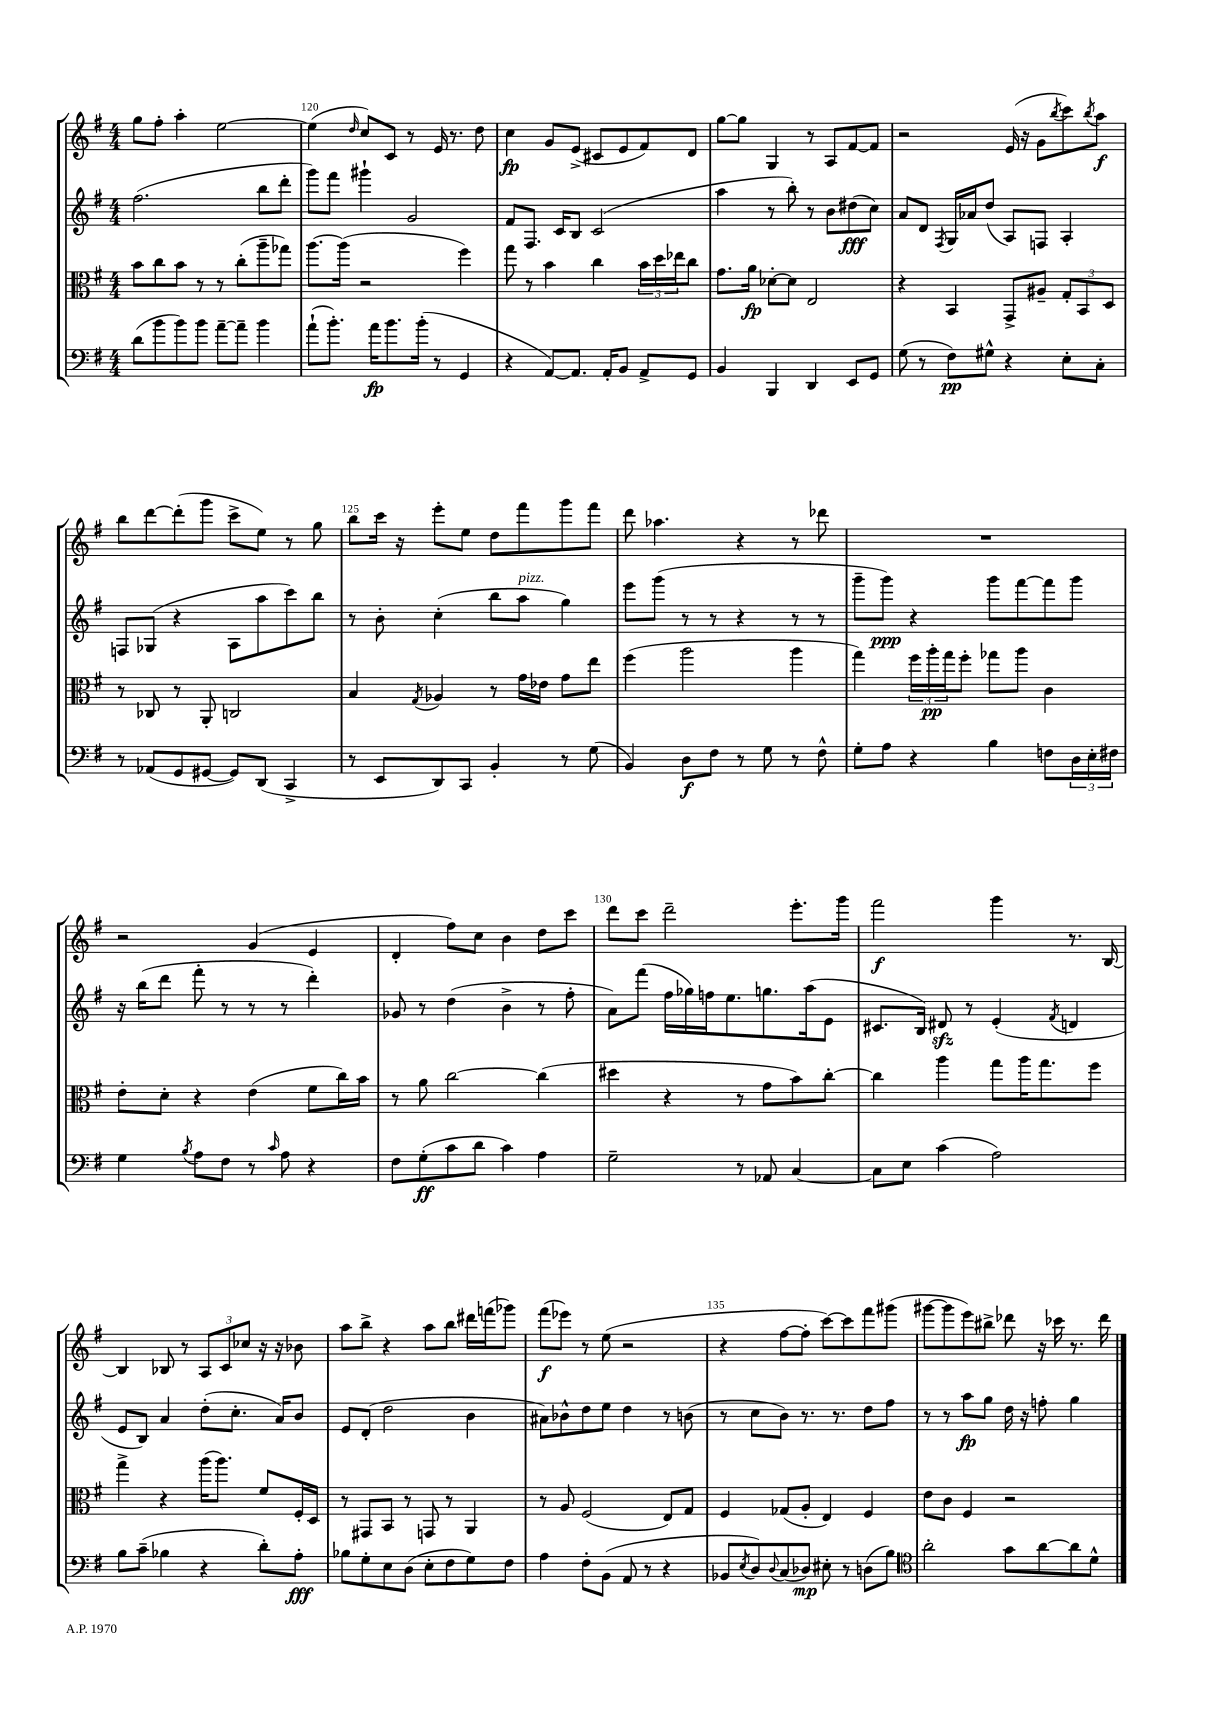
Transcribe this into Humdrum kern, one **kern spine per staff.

**kern	**kern	**kern	**kern
*staff4	*staff3	*staff2	*staff1
*clefF4	*clefC3	*clefG2	*clefG2
*k[f#]	*k[f#]	*k[f#]	*k[f#]
*M4/4	*M4/4	*M4/4	*M4/4
(8d	8b	(2.ff#	8gg
8b	8cc	.	8ff#'
8b)	8b	.	4aa'
8b	8r	.	.
[8a~	8r	.	[2ee
8a~]	(8cc'	.	.
4b	8aa~	8bb	.
.	8gg-)	8ddd'	.
=	=	=	=
(8a`	[8.aa	8ggg)	(4ee]
8.b')	.	8fff#	.
.	(16aa]	.	.
.	.	.	16qqdd
.	2r	4ggg#`	8cc)
16a	.	.	.
8.b	.	.	8c
.	.	2g	8r
(16b'	.	.	.
8r	.	.	16e
.	.	.	8.r
4GG	4ff#)	.	.
.	.	.	8dd
=	=	=	=
4r	8gg	8f#	4cc
.	8r	8.F#	.
[8AA)	4b	.	8g
.	.	16c	.
8.AA]	.	8B	(8e^
.	4cc	(2c	8c#
16AA'	.	.	.
8BB	.	.	8e
8AA^	24b	.	8f#)
.	24dd	.	.
.	24ee-	.	.
8GG	8cc	.	8d
=	=	=	=
4BB	8.g	4aa	[8gg
.	.	.	8gg]
.	16a	.	.
4BBB	[8d-'	8r	4G
.	8d-]	8bb')	.
4DD	2E	8r	8r
.	.	8b	8A
8EE	.	(8dd#	[8f#
8GG	.	8cc)	8f#]
=	=	=	=
(8G	4r	8a	2r
8r	.	8d	.
.	.	8qF#	.
8F#)	4BB	16G	.
.	.	16a-	.
8G#^^	.	(8dd	.
4r	8GG^	8A)	(16e
.	.	.	16r
.	8A#~	8F	8g
.	.	.	8qbb
8E'	12G'	4A'	8ccc)
.	12BB	.	.
.	.	.	8qbb
8C'	.	.	8aa
.	12D	.	.
=	=	=	=
8r	8r	8F	8bb
(8AA-	8C-	(8G-	[8ddd
8GG	8r	4r	(8ddd']
[8GG#	8AA'	.	8ggg
8GG#])	2C	8A	8ccc^
(8DD	.	8aa	8ee)
4CC^	.	8ccc)	8r
.	.	8bb	8gg
=	=	=	=
8r	4B	8r	8bb
8EE	.	8b'	16ccc
.	.	.	16r
.	8qG	.	.
8DD)	4A-	(4cc'	8eee'
8CC	.	.	8ee
4BB'	8r	8bb	8dd
.	16g	8aa	8fff#
.	16e-	.	.
8r	8g	4gg)	8ggg
(8G	8ee	.	8fff#
=	=	=	=
4BB)	(4ff#	8eee	8ddd
.	.	(8ggg	4.aa-
8D	2aa	8r	.
8F#	.	8r	.
8r	.	4r	4r
8G	.	.	.
8r	4aa	8r	8r
8F#^^	.	8r	8ddd-
=	=	=	=
8G'	4gg)	8ggg~	1r
8A	.	8ggg)	.
4r	24ff#	4r	.
.	24aa'	.	.
.	24gg	.	.
.	8ff#'	.	.
4B	8gg-	8ggg	.
.	8aa	[8fff#	.
8F	4c	8fff#]	.
24D	.	8ggg	.
24E'	.	.	.
24F#	.	.	.
=	=	=	=
4G	8e'	16r	2r
.	.	(16bb	.
.	8d'	8ddd	.
8qB	.	.	.
8A	4r	8fff#'	.
8F#	.	8r	.
8r	(4e	8r	(4g
16qqc	.	.	.
8A	.	8r	.
4r	8f#	4ddd')	4e
.	16cc)	.	.
.	16b	.	.
=	=	=	=
8F#	8r	8g-	4d'
(8G'	8a	8r	.
8c	[2cc	(4dd	8ff#)
8d	.	.	8cc
4c)	.	4b^	4b
4A	(4cc]	8r	8dd
.	.	8ff#'	8ccc
=	=	=	=
2G~	4dd#	8a)	8ddd
.	.	(8fff#	8ccc
.	4r	16ff#	2ddd~
.	.	16gg-)	.
.	.	16ff	.
.	.	8.ee	.
8r	8r	.	.
8AA-	8g	8.gg	.
[4C	8b)	.	8.eee'
.	.	(16aa	.
.	[8cc'	8e	.
.	.	.	16ggg
=	=	=	=
8C]	4cc]	8.c#	2fff#
8E	.	.	.
.	.	16B)	.
(4c	4aa	8d#	.
.	.	8r	.
2A)	8gg	(4e'	4ggg
.	16aa	.	.
.	8.gg	.	.
.	.	8qf#	.
.	.	4d	8.r
.	8ff#	.	.
.	.	.	[16B
=	=	=	=
8B	4gg^	8e	4B]
(8c~	.	8B)	.
4B-	4r	4a	8B-
.	.	.	8r
4r	(16aa	(8dd'	12A
.	8.aa)	.	.
.	.	.	12c
.	.	8.cc'	.
.	.	.	12cc-
8d')	8f#	.	16r
.	.	16a)	16r
8A'	16F#'	8b	8b-
.	16D	.	.
=	=	=	=
8B-	8r	8e	8aa
8G'	8GG#	(8d'	8bb^
8E	8BB	2dd	4r
(8D	8r	.	.
8E'	8GG	.	8aa
8F#	8r	.	8bb
8G)	4AA	4b	16ddd#
.	.	.	(16fff
8F#	.	.	8ggg-)
=	=	=	=
4A	8r	8a#)	(8fff#
.	8A	8b-^^	8eee-)
8F#'	(2F#	8dd	8r
(8BB	.	8ee	(8ee
8AA	.	4dd	2r
8r	.	.	.
4r	8E)	8r	.
.	8G	(8b	.
=	=	=	=
8BB-	4F#	8r	4r
8qE	.	.	.
8D)	.	8cc	.
8qqD	.	.	.
(8C	(8G-	8b)	[8ff#
8D-)	8A'	8.r	8ff#']
8E#'	4E)	.	[8ccc)
.	.	8.r	.
8r	.	.	8ccc]
(8D	4F#	8dd	8fff#
8B)	.	8ff#	(8ggg#
=	=	=	=
*clefC4	*	*	*
2a'	8e	8r	[8ggg#
.	8c	8r	8ggg#]
.	4F#	8aa	8eee)
.	.	8gg	8bb#^
8g	2r	16dd	8ddd-
.	.	16r	.
[8a	.	8ff'	16r
.	.	.	16ccc-
8a]	.	4gg	8.r
8d^^	.	.	.
.	.	.	16ddd-
==	==	==	==
*-	*-	*-	*-
